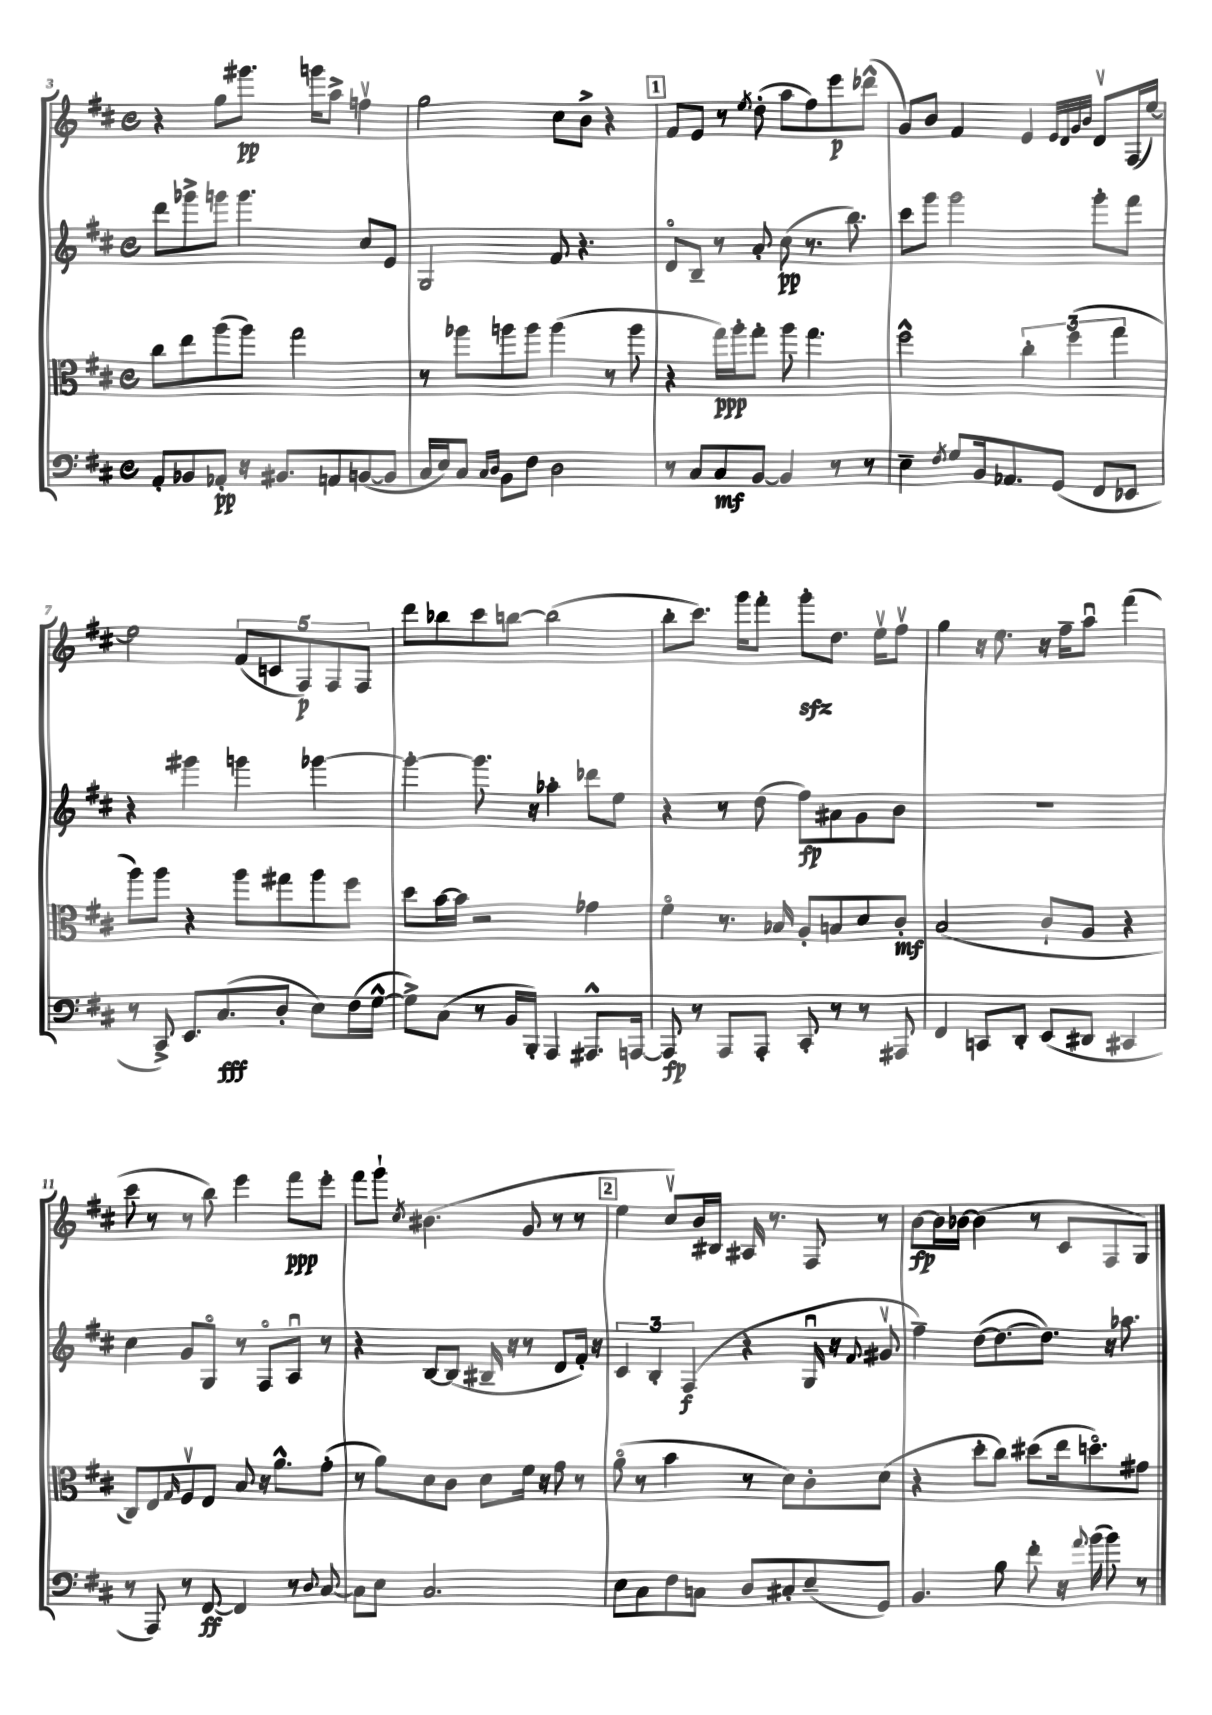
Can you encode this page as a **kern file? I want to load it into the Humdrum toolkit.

**kern	**kern	**kern	**kern
*staff4	*staff3	*staff2	*staff1
*clefF4	*clefC3	*clefG2	*clefG2
*k[f#c#]	*k[f#c#]	*k[f#c#]	*k[f#c#]
*M4/4	*M4/4	*M4/4	*M4/4
*met(c)	*met(c)	*met(c)	*met(c)
8AA'/L	8cc#\L	8ddd\L	4r
8BB-/	8ee\	8ggg-^\	.
8AA-'/J	(8aa\	8ggg\J	8gg\L
16r	8aa\J)	4.ggg\	8.ggg#\J
8.BB#/L	.	.	.
.	2gg\	.	.
.	.	.	16ggg\LK
8AA/	.	.	8aa^\J
([8BB/	.	8cc#/L	4ffv\
8BB/]J	.	8e/J	.
=	=	=	=
16C#/LL	8r	2G/	2gg\
16E/J)	.	.	.
8C#/J	8aa-\L	.	.
16qqC#/LL	.	.	.
16qqD/JJ	.	.	.
8BB\L	8aa\	.	.
8F#\J	8aa\J	.	.
2D\	(4aa\	8f#/	8cc#\L
.	.	4.r	8b^\J
.	8r	.	4r
.	8aa\	.	.
=	=	=	=
8r	4r	8do/L	8f#/L
8C#/L	.	8B~/J	8e/J
8C#/	16gg\LL)	8r	8r
.	16aa'\J	.	.
.	.	.	8qee/
[8BB/J	8gg'\J	8a'/	(8dd'\
4BB/]	8aa\	(8cc#\	8aa\L
.	4.gg\	8.r	8ff#\)
8r	.	.	8eee\
.	.	8.bb\)	.
8r	.	.	(8ddd-^^\J
=	=	=	=
4E~\	2ff#^^\	8ccc#\L	8g/L)
.	.	8ggg\J	8b/J
8qF#/	.	.	.
8G/L	.	2ggg\	4f#/
16BB/k	.	.	.
8.AA-/	.	.	.
.	6cc#'\	.	4e/
(8GG/J	.	.	.
.	(6ff#\	.	.
.	.	.	32qqe/LLL
.	.	.	32qqd/
.	.	.	32qqg/
.	.	.	32qqb/JJJ
8FF#/L	.	8ggg'\L	8dv/L
.	6gg\	.	.
8EE-/J	.	8fff#\J	(16F#/L
.	.	.	[16ee/JJ)
=	=	=	=
8r	8aa\L)	4r	2ee\]
8CC#^/)	8aa\J	.	.
8.EE/L	4r	4ggg#\	.
(8.C#/	.	.	.
.	8aa\L	4ggg\	(10f#/L
.	.	.	10c/
8D'/J	8gg#\	.	.
.	.	.	10F#/)
8E\L)	8aa\	[4ggg-\	.
.	.	.	10F#/
(16F#\L	8ff#\J	.	.
.	.	.	10F#/J
[16G^^\JJ	.	.	.
=	=	=	=
8G^\]L)	8dd\L	4ggg-'\_	8ddd\L
(8C#\J	[16b\L	.	8bb-\
.	16b\]JJ	.	.
8r	2r	8.ggg-\]	8ccc#\
16BB/LL	.	.	[8bb\J
16BBB'/JJ)	.	16r	.
4AAA/	.	4aa-'\	(2bb\]
8.AAA#^^/L	4g-\	8ddd-\L	.
.	.	8ee\J	.
[16AAA/Jk	.	.	.
=	=	=	=
8AAA/]	4f#o\	4r	8bb'\L
8r	.	.	8.ccc#\J)
8AAA/L	8.r	8r	.
.	.	.	16ggg\LK
8AAA'/J	.	(8dd\	8fff#'\J
.	16B-/	.	.
8CC#'/	8A'/L	8ff#\L)	8ggg'\L
8r	8B/	8a#\	8.dd\J
8r	8d/	8g\	.
.	.	.	16eev\LK
8AAA#/	8c#'/J	8b\J	8ff#v\J
=	=	=	=
4FF#/	(2B/	1r	4gg\
8CC/L	.	.	16r
.	.	.	8.ee\
8DD'/J	.	.	.
(8EE/L	8c#`/L	.	16r
.	.	.	16ff#~\LK
8DD#/J	8A/J	.	8aau\J
4CC#/	4r	.	(4fff#\
=	=	=	=
8r	8C#/L)	4cc#\	8ccc#\
8AAA/)	8E/	.	8r
.	16qqG/	.	.
8r	8F#v/	8g/L	8r
[8FF#/	8E/J	8Go/J	8bb\)
4FF#/]	8B/	8r	4eee\
.	16r	8F#o/L	.
.	8.a^^\L	.	.
8r	.	8Au/J	8fff#\L
8qqD/	.	.	.
[8C#/	(8g'\J	8r	8eee'\J
=	=	=	=
8C#\]L	8r	4r	8fff#\L
8E\J	8a\L)	.	8ggg`\J
.	.	.	8qcc#/
2.C#/	8d\	[8B/L	(4.b#\
.	8c#\J	(8B/]J	.
.	8d\L	16B#~/	.
.	.	16r	.
.	16f#\Jk	8r	8g/
.	16r	.	.
.	8g\	8d/L	8r
.	8r	16f#'/Jk)	8r
.	.	16r	.
=	=	=	=
8E\L	(8ao\	6c#/	4ee\
8C#\	8r	.	.
.	.	6B'/	.
8F#\	4b\	.	8cc#v/L)
.	.	(6F#/	.
8C\J	.	.	16b/L
.	.	.	16B#/JJ
8D/L	8r	4r	16A#/
.	.	.	8.r
8C#'/	8d\L)	.	.
(8E~/	8c#'\	16Gu/	8F#/
.	.	16r	.
.	.	8qqf#/	.
8GG/J)	(8d\J	8g#v/	8r
=	=	=	=
4.BB/	4r	4ff#~\)	[8b\L
.	.	.	16b\]L
.	.	.	[16b-\JJ
.	8dd'\L	([8dd\L	(4b-\]
8B\	8cc#\J)	8.dd\_	.
8f#'\	(8dd#\L	.	8r
.	.	8.dd\]J)	.
16r	16ee\k	.	8c#/L
8qqa/	.	.	.
(16b\	8.ddo\)	.	.
8b\)	.	16r	8F#/
.	.	8.aa-\	.
8r	8g#\J	.	8G/J)
==	==	==	==
*-	*-	*-	*-
